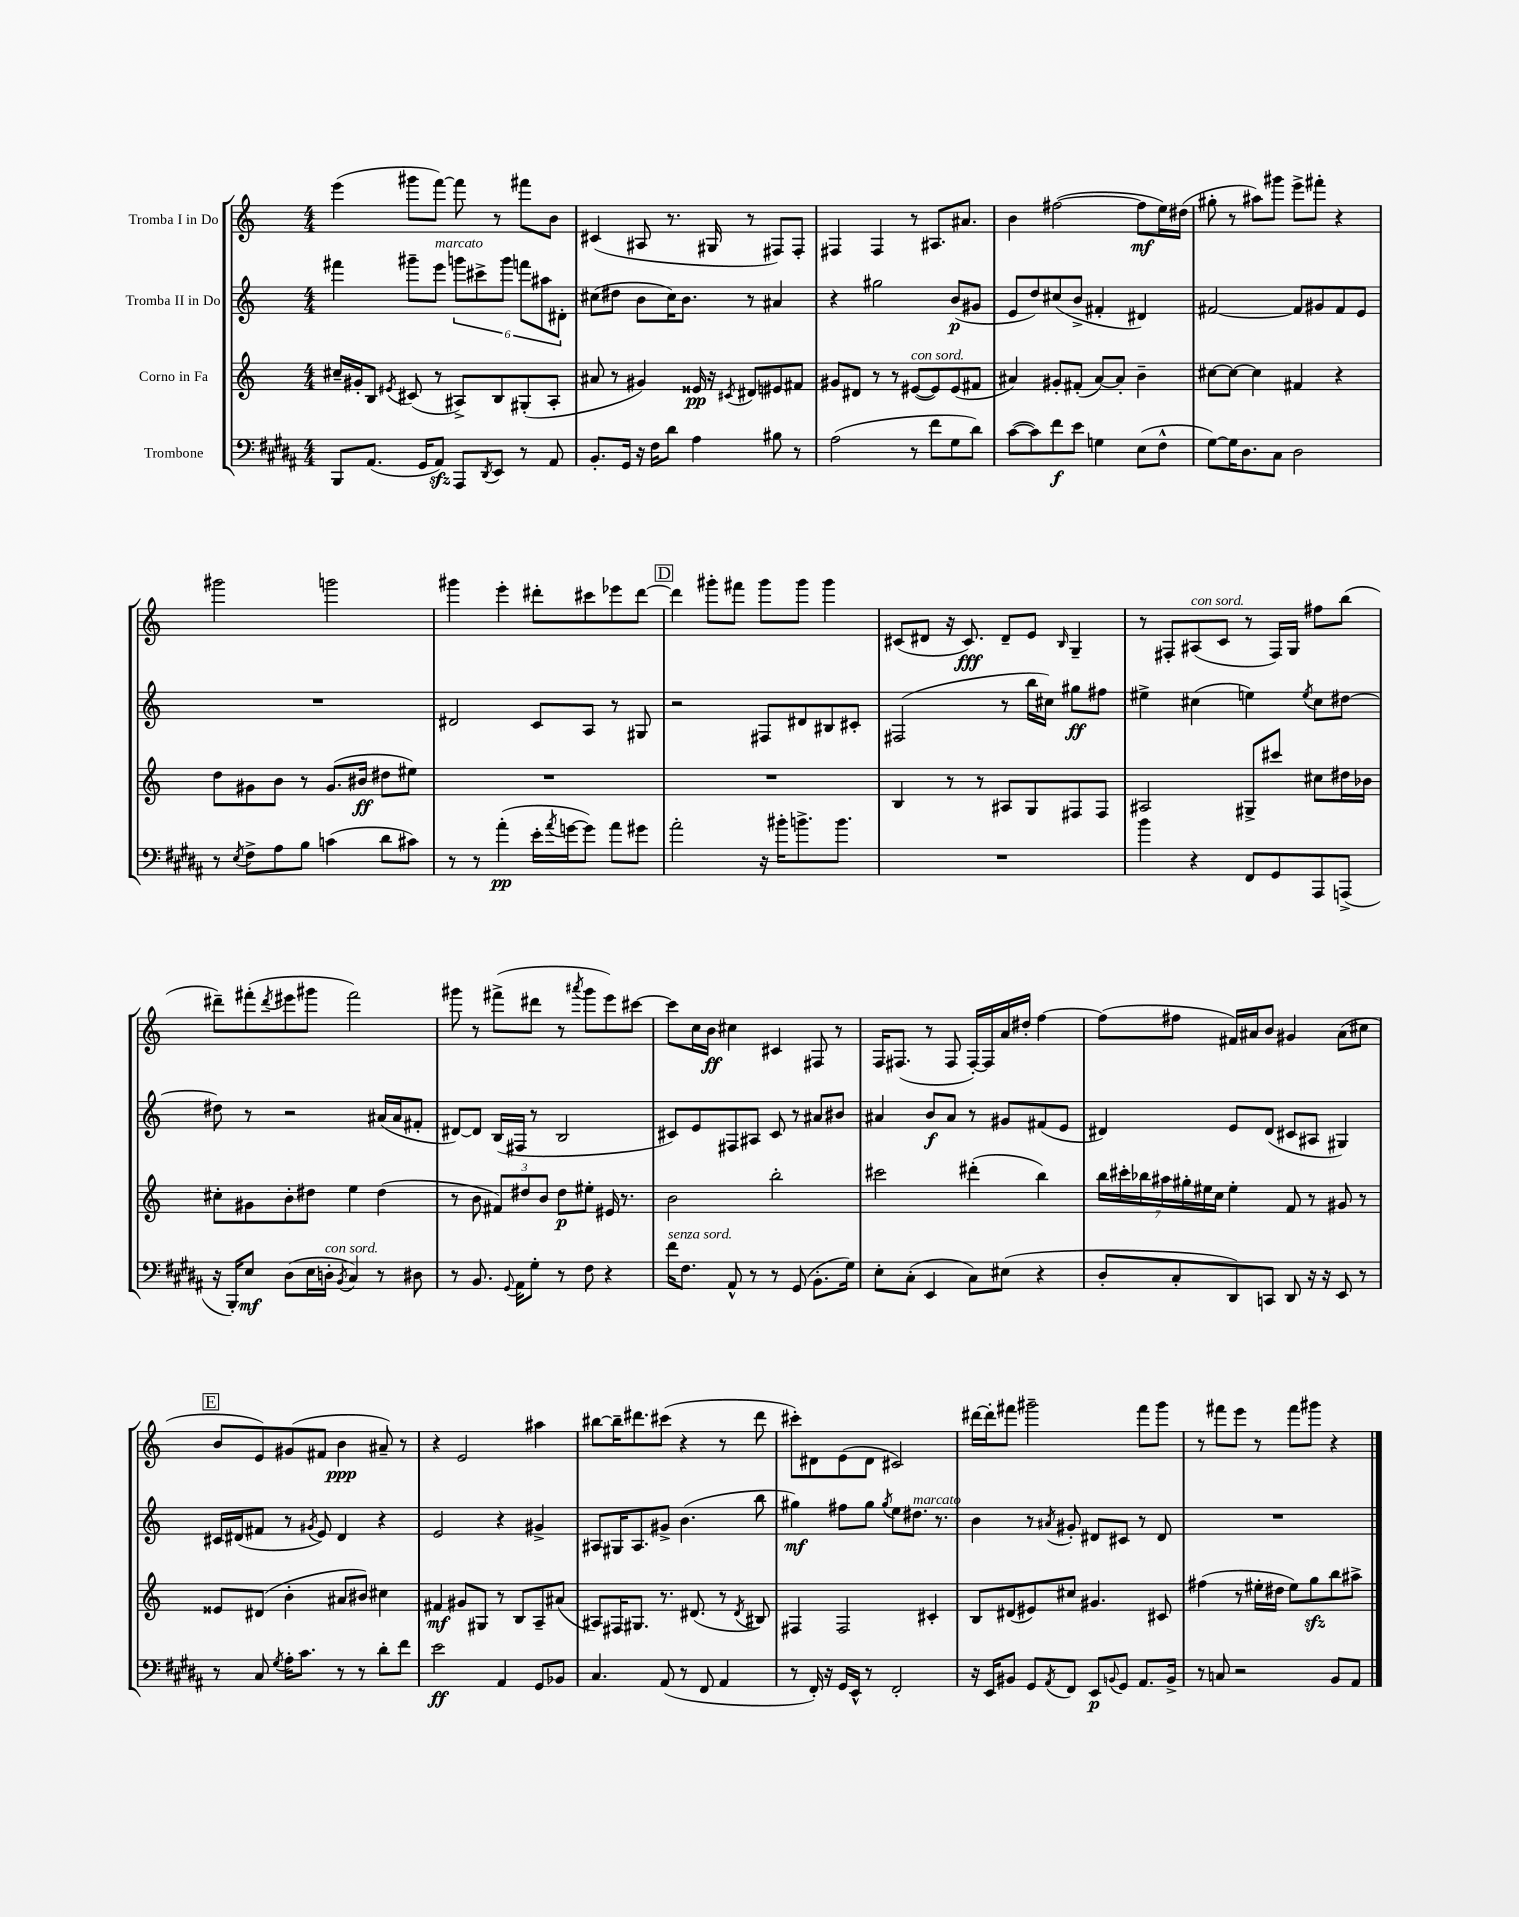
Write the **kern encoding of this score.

**kern	**kern	**kern	**kern
*staff4	*staff3	*staff2	*staff1
*clefF4	*clefG2	*clefG2	*clefG2
*k[f#c#g#d#a#]	*k[]	*k[]	*k[]
*M4/4	*M4/4	*M4/4	*M4/4
8BBB	16cc#~	4fff#	(4eee
.	16g#'	.	.
(8.AA#	8B	.	.
.	8qe#	.	.
.	(8c#	8ggg#~	8ggg#
16GG#	.	.	.
8AA#)	8r	8eee	[8fff)
8AAA#	8A#^)	12ggg	8fff]
.	.	12ccc#^	.
8qDD#	.	.	.
8EE	8B	.	8r
.	.	12ggg	.
8r	(8G#'	12fff	8fff#
.	.	12aa#	.
8AA#	8A#'	.	8b
.	.	12d#'	.
=	=	=	=
8.BB'	8a#	(8cc#	(4c#
.	8r	8dd#	.
16GG#	.	.	.
16r	4g#)	8b	8A#
16F#	.	.	.
8d#	.	16cc#)	8.r
.	.	8.b	.
4A#	16e##	.	.
.	16r	.	16G#
.	8qc#	.	.
.	8d#	8r	8r
8B#	8e#	4a#	8F#)
8r	8f#	.	8F#'
=	=	=	=
(2A#	8g#	4r	4F#
.	8d#	.	.
.	8r	2gg#	4F#
.	8r	.	.
8r	([8e#	.	8r
8f#	8e#])	.	8.A#
8G#	(8e#	(8b	.
.	.	.	8.a#
8d#)	8f#	8g#	.
=	=	=	=
([8c#	4a#)	8e	4b
8c#])	.	8dd)	.
8f#	8g#'	(8cc#	([2ff#
8e	(8f#'	8b^	.
4G	[8a#)	4f#'	.
.	8a#']	.	.
(8E	4b~	4d#)	8ff#]
8F#^^	.	.	16ee)
.	.	.	(16dd#
=	=	=	=
[8G#)	[8cc#	[2f#	8gg#'
16G#]	8cc#_	.	8r
8.D#	.	.	.
.	4cc#]	.	8aa#)
8C#	.	.	8ggg#
2D#	4f#	8f#]	8eee^
.	.	8g#	8fff#'
.	4r	8f#	4r
.	.	8e	.
=	=	=	=
8r	8dd	1r	2ggg#
8qE	.	.	.
8F#^	8g#	.	.
8A#	8b	.	.
8B	8r	.	.
(4c	(8.g#	.	2ggg
.	16b#	.	.
8d#	8dd#	.	.
8c#)	8ee#)	.	.
=	=	=	=
8r	1r	2d#	4ggg#
8r	.	.	.
(4a#'	.	.	4eee'
16e'	.	8c	8ddd#'
8qa#	.	.	.
[16g	.	.	.
8g])	.	8A	8ccc#
8a#	.	8r	8eee-
8g#	.	8G#	[8ddd#
=	=	=	=
2a#'	1r	2r	4ddd#]
.	.	.	8ggg#'
.	.	.	8fff#
16r	.	8F#	8ggg#
16b#'	.	.	.
8.b^	.	8d#	8ggg#
.	.	8B#	4ggg#
8.b	.	.	.
.	.	8c#'	.
=	=	=	=
1r	4B	(2F#	(8c#
.	.	.	8d#
.	8r	.	16r
.	.	.	8.c#)
.	8r	.	.
.	8A#	8r	8d#~
.	8G	16bb	8e
.	.	16cc#)	.
.	.	.	16qqB
.	8F#	8gg#	4G~
.	8F#	8ff#	.
=	=	=	=
4b	2A#	4ee#^	8r
.	.	.	8F#'
4r	.	(4cc#	(8A#
.	.	.	8c
8FF#	8G#^	4ee)	8r
8GG#	8ccc#	.	16F#)
.	.	.	16G
.	.	8qee	.
8AAA#	8cc#	8cc#	8ff#
(8AAA^	16dd#	[8dd#	(8bb
.	16b-	.	.
=	=	=	=
16r	8cc#'	8dd#]	8ddd#~)
16BBB')	.	.	.
8E	8g#	8r	(8fff#'
.	.	.	8qddd#
(8D#	8b'	2r	8eee#
16E	8dd#	.	8ggg#
16D'	.	.	.
8qBB	.	.	.
4C#)	4ee	.	2fff#)
8r	(4dd#	(16a#	.
.	.	16a#	.
8D#	.	8f#'	.
=	=	=	=
8r	8r	[8d#)	8ggg#
8.BB	8b	8d#]	8r
.	12f#)	(16B	(8fff#^
8qqGG#	.	.	.
16AA#	.	16F#	.
.	12dd#	.	.
8G#'	.	8r	8ddd#
.	12b	.	.
8r	8dd#	2B	8r
.	.	.	8qaaa#
8F#	8ee#'	.	8ggg#
4r	16e#	.	8eee)
.	8.r	.	.
.	.	.	[8ccc#
=	=	=	=
16f#	2b	8c#)	8ccc#]
8.F#	.	.	.
.	.	8e	16cc
.	.	.	16b
8AA#^^	.	8F#	4cc#
8r	.	8A#	.
8r	2bb'	8c#	4c#
(8GG#	.	8r	.
8.BB'	.	8a#	8F#
.	.	8b#	8r
16G#)	.	.	.
=	=	=	=
8E'	2ccc#	4a#	16F
.	.	.	(8.F#
(8C#'	.	.	.
4EE	.	8b	8r
.	.	8a#	8F#
8C#)	(4ddd#'	8r	[16F#')
.	.	.	16F#]
(8E#	.	8g#	16a
.	.	.	16dd#'
4r	4bb)	(8f#	[4ff
.	.	8e	.
=	=	=	=
8D#'	28bb	4d#)	(8ff]
.	28ccc#'	.	.
.	28bb-	.	.
.	28aa#	.	.
8C#'	.	.	8ff#
.	28gg#'	.	.
.	28ee#	.	.
.	28cc	.	.
8DD#)	4ee#'	8e	16f#)
.	.	.	16a#
8CC	.	(8d#	8b
8DD#	8f	8c#	4g#
16r	8r	8A#	.
16r	.	.	.
8EE	8g#	4G#)	(8a#
8r	8r	.	8cc#
=	=	=	=
8r	8e##	16c#	8b
.	.	(16d#	.
8C#	(8d#	8f#	8e)
8qG#	.	.	.
16A#'	4b'	8r	(8g#
8.c#	.	.	.
.	.	8qg#	.
.	.	8e)	8f#
8r	8a#	4d#	4b
8r	8b#)	.	.
8d#'	4cc#	4r	8a#~)
8f#	.	.	8r
=	=	=	=
2e	4f#	2e	4r
.	8g#	.	2e
.	8G#	.	.
4AA#	8r	4r	.
.	8B	.	.
8GG#	8A~	4g#^	4aa#
8BB-	(8a#	.	.
=	=	=	=
4.C#	8A#)	8A#	[8bb#
.	16F#	16G#	16bb#~]
.	8.G#	8.A#	8.ddd#
(8AA#	8.r	8g#^	(8ccc#
8r	.	(4.b	4r
.	(8.d#	.	.
8FF#	.	.	.
4AA#	8r	.	8r
.	8qd#	.	.
.	8B#)	8bb	8ddd#
=	=	=	=
8r	4F#	4gg#)	8ccc#')
16FF#')	.	.	8d#
16r	.	.	.
16GG#	2F#	8ff#	(8e
16EE^^	.	.	.
8r	.	8gg#	8d#
.	.	8qgg#	.
2FF#'	.	8ee	2c#)
.	.	8.dd#	.
.	4c#'	.	.
.	.	8.r	.
=	=	=	=
16r	8B	4b	[16ddd#
16EE	.	.	16ddd#']
8BB#	(8d#	.	8fff#
8GG#	8e#)	8r	2ggg#~
8qAA#	.	8qa#	.
8FF#	8cc#	8g#'	.
8EE	4.g#	8d#	.
8qqBB	.	.	.
8GG#	.	8c#	.
8.AA#	.	8r	8fff#
.	8c#	8d#	8ggg#
16BB^	.	.	.
=	=	=	=
8r	(4ff#	1r	8r
8C	.	.	8fff#
2r	8r	.	8eee
.	16ee#'	.	8r
.	16dd#	.	.
.	8ee#)	.	8fff#
.	8gg	.	8ggg#
8BB	8bb	.	4r
8AA#	8aa#^	.	.
==	==	==	==
*-	*-	*-	*-
